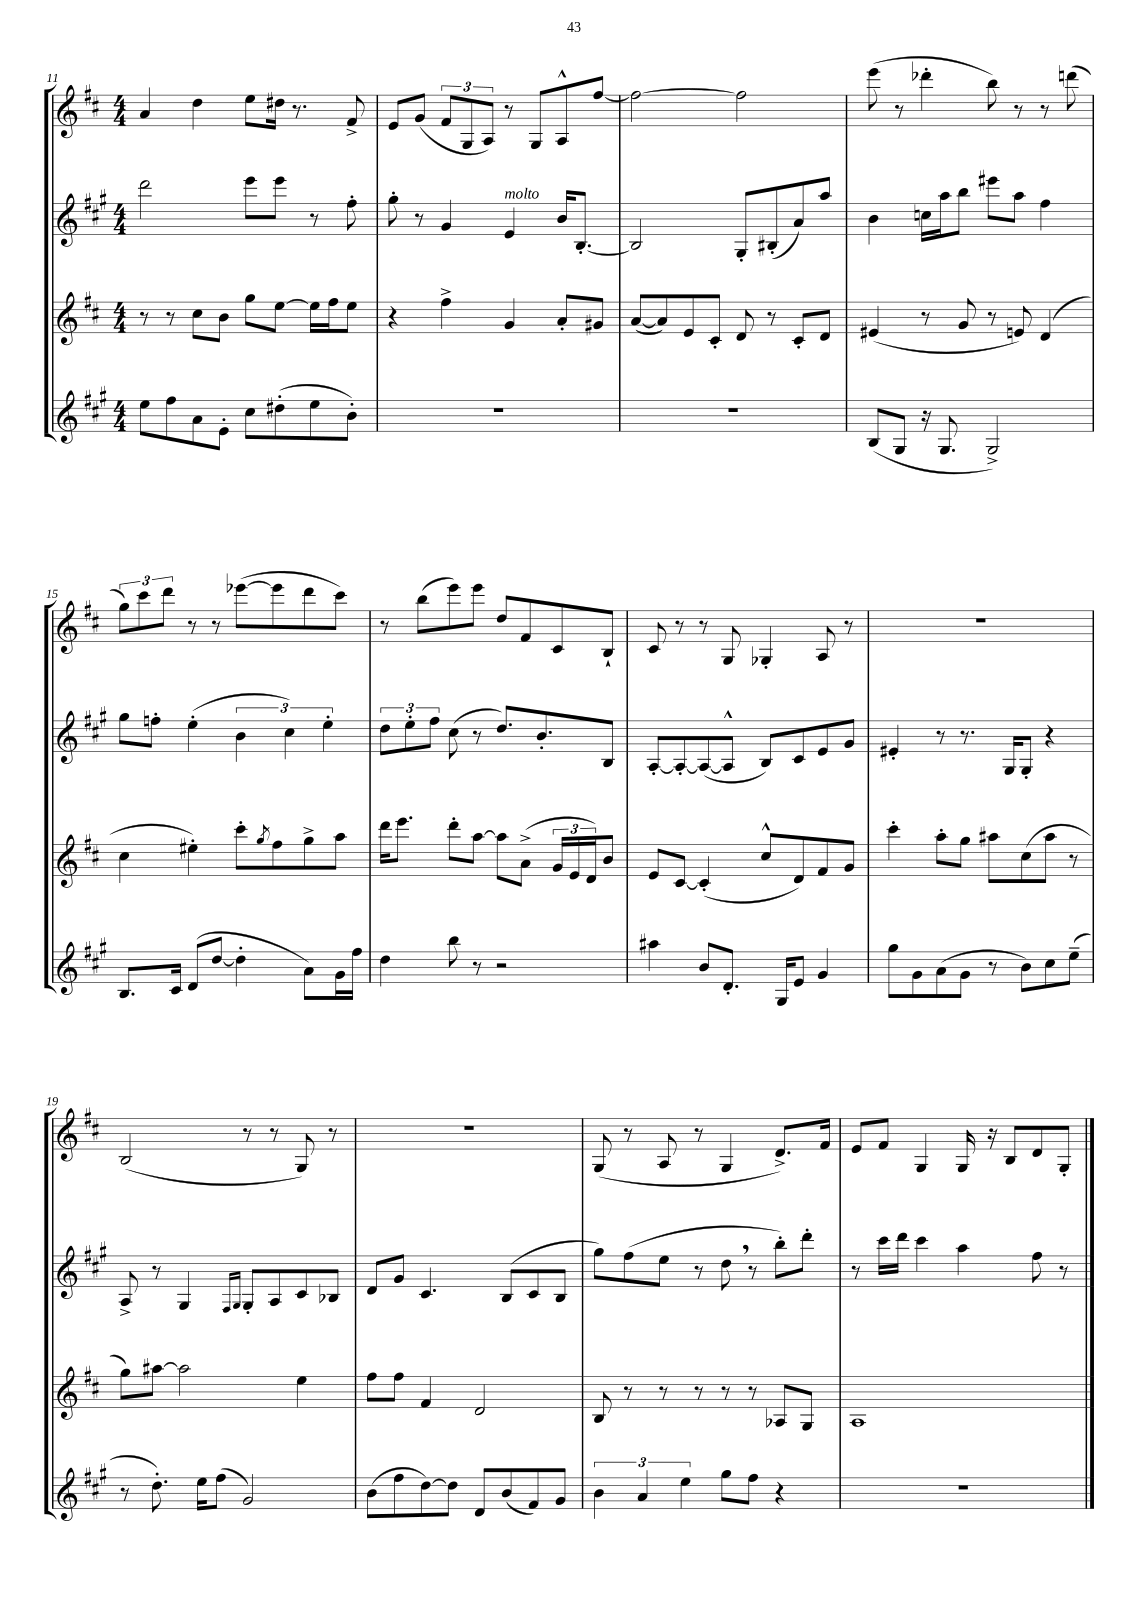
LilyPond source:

<<
\new StaffGroup <<
\new Staff = "s0" {
    \clef treble \key d \major \numericTimeSignature \time 4/4
    a'4 d''4 e''8 dis''16 r8. fis'8-> |
    e'8 g'8( \tuplet 3/2 { fis'8 g8 a8) } r8 g8 a8-^ fis''8~ |
    fis''2~ fis''2 |
    e'''8( r8 des'''4-. b''8) r8 r8 d'''8( |
    \tuplet 3/2 { g''8) cis'''8 d'''8 } r8 r8 ees'''8~( ees'''8 d'''8 cis'''8) |
    r8 b''8( e'''8) e'''8 d''8 fis'8 cis'8 b8-! |
    cis'8 r8 r8 g8 ges4-. a8 r8 |
    R1 |
    b2( r8 r8 g8) r8 |
    R1 |
    g8( r8 a8 r8 g4 d'8.->) fis'16 |
    e'8 fis'8 g4 g16 r16 b8 d'8 g8-. \bar "|." |
}
\new Staff = "s1" {
    \clef treble \key a \major \numericTimeSignature \time 4/4
    d'''2 e'''8 e'''8 r8 fis''8-. |
    gis''8-. r8 gis'4 e'4^\markup { \italic "molto" } b'16 b8.~-. |
    b2 gis8-. bis8-.( a'8) a''8 |
    b'4 c''16 a''16 b''8 eis'''8 a''8 fis''4 |
    gis''8 f''8-. e''4-.( \tuplet 3/2 { b'4 cis''4) e''4-. } |
    \tuplet 3/2 { d''8 e''8-. fis''8 } cis''8( r8 d''8.) b'8.-. b8 |
    a8~-. a8~-. a8~( a8-^ b8) cis'8 e'8 gis'8 |
    eis'4-. r8 r8. gis16 gis8-. r4 |
    a8-> r8 gis4 \grace { fis16 gis16 } gis8-. a8 cis'8 bes8 |
    d'8 gis'8 cis'4. b8( cis'8 b8 |
    gis''8) fis''8( e''8 r8 d''8 \breathe r8 b''8-.) d'''8-. |
    r8 cis'''16 d'''16 cis'''4 a''4 fis''8 r8 \bar "|." |
}
\new Staff = "s2" {
    \clef treble \key d \major \numericTimeSignature \time 4/4
    r8 r8 cis''8 b'8 g''8 e''8~ e''16 fis''16 e''8 |
    r4 fis''4-> g'4 a'8-. gis'8 |
    a'8~( a'8) e'8 cis'8-. d'8 r8 cis'8-. d'8 |
    eis'4( r8 g'8 r8 e'8) d'4( |
    cis''4 eis''4-.) cis'''8-. \acciaccatura { g''8 } fis''8 g''8-> a''8 |
    d'''16 e'''8. d'''8-. a''8~ a''8 a'8->( \tuplet 3/2 { g'16 e'16 d'16) } b'8 |
    e'8 cis'8~ cis'4-.( cis''8-^ d'8) fis'8 g'8 |
    cis'''4-. a''8-. g''8 ais''8 cis''8( ais''8 r8 |
    g''8) ais''8~ ais''2 e''4 |
    fis''8 fis''8 fis'4 d'2 |
    b8 r8 r8 r8 r8 r8 aes8 g8 |
    a1 \bar "|." |
}
\new Staff = "s3" {
    \clef treble \key a \major \numericTimeSignature \time 4/4
    e''8 fis''8 a'8 e'8-. cis''8 dis''8-.( e''8 b'8-.) |
    R1 |
    R1 |
    b8( gis8 r16 gis8. gis2->) |
    b8. cis'16 d'8( d''8~ d''4-. a'8) gis'16 fis''16 |
    d''4 b''8 r8 r2 |
    ais''4 b'8 d'8.-. gis16 e'8 gis'4 |
    gis''8 gis'8 a'8( gis'8 r8 b'8) cis''8 e''8--( |
    r8 d''8.-.) e''16 fis''8( gis'2) |
    b'8( fis''8 d''8~) d''8 d'8 b'8( fis'8) gis'8 |
    \tuplet 3/2 { b'4 a'4 e''4 } gis''8 fis''8 r4 |
    r1 \bar "|." |
}
>>
>>
\layout { \context { \Score currentBarNumber = #11 } }
